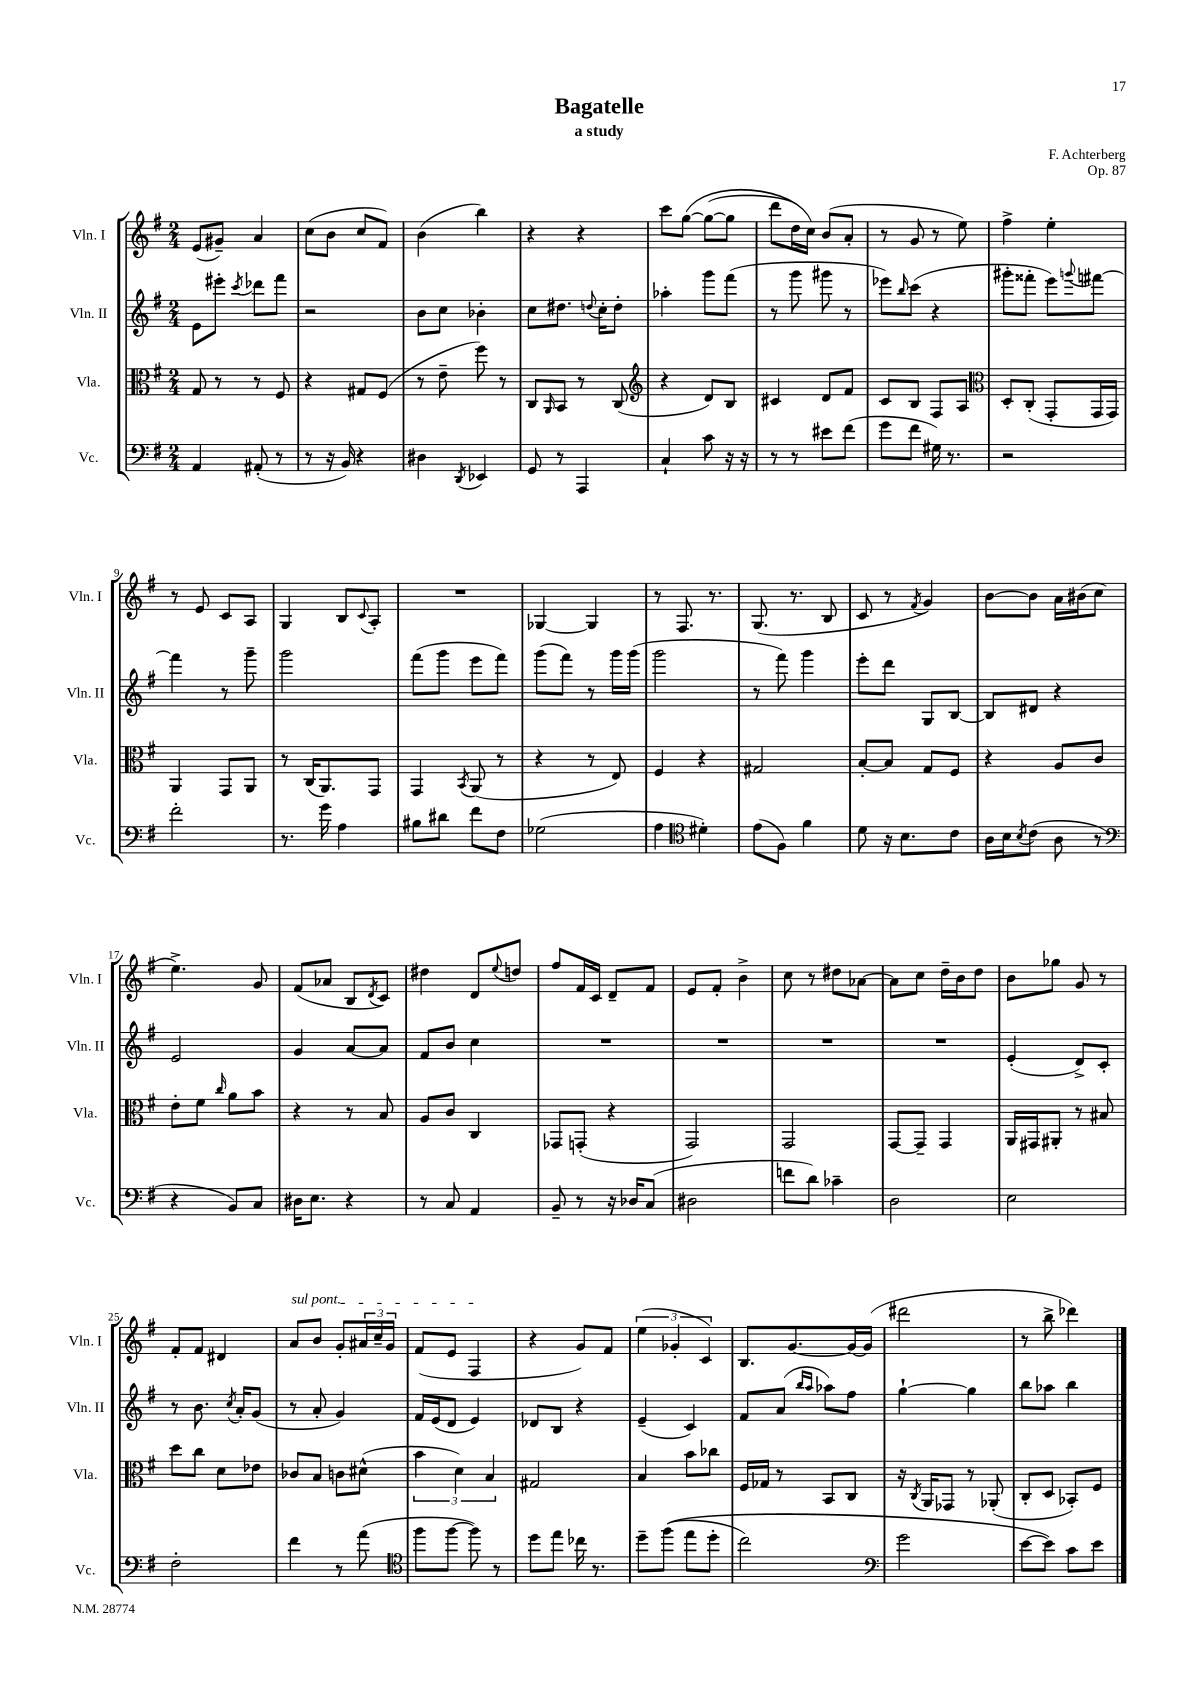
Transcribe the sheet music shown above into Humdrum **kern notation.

**kern	**kern	**kern	**kern
*staff4	*staff3	*staff2	*staff1
*clefF4	*clefC3	*clefG2	*clefG2
*k[f#]	*k[f#]	*k[f#]	*k[f#]
*M2/4	*M2/4	*M2/4	*M2/4
4AA	8G	8e	(8e
.	8r	8eee#'	8g#~)
.	.	8qccc	.
(8AA#'	8r	8ddd-	4a
8r	8F#	8fff#	.
=	=	=	=
8r	4r	2r	(8cc
16r	.	.	8b
16BB)	.	.	.
4r	8G#	.	8cc
.	(8F#	.	8f#)
=	=	=	=
4D#	8r	8b	(4b
.	8e~	8cc	.
8qDD	.	.	.
4EE-	8ff#)	4b-'	4bb)
.	8r	.	.
=	=	=	=
8GG	8C	8cc	4r
.	16qqAA	.	.
8r	8BB	8.dd#	.
4AAA	8r	.	4r
.	.	8qqdd	.
.	.	16cc'	.
.	(8C	8dd'	.
=	=	=	=
*	*clefG2	*	*
4C`	4r	4aa-'	8ccc
.	.	.	&([8gg
8c	8d)	8ggg	(8gg_
16r	8B	(8fff#	8gg]
16r	.	.	.
=	=	=	=
8r	4c#	8r	8ddd
8r	.	8ggg	16dd)
.	.	.	16cc&)
8e#	8d	8ggg#	(8b
(8f#	8f#	8r	8a'
=	=	=	=
8g	8c	8eee-)	8r
.	.	16qqbb	.
8f#	8B	(8ccc	8g
16G#)	8F#	4r	8r
8.r	.	.	.
.	8A	.	8ee)
=	=	=	=
*	*clefC3	*	*
2r	8D'	8ggg#'	4ff#^
.	(8C'	8fff##'	.
.	8GG'	8eee)	4ee'
.	.	8qqggg	.
.	16GG	[8fff#	.
.	16GG)	.	.
=	=	=	=
2f#'	4AA	4fff#]	8r
.	.	.	8e
.	8GG	8r	8c
.	8AA	8ggg~	8A
=	=	=	=
8.r	8r	2ggg	4G
.	(16C	.	.
16g	8.AA)	.	.
4A	.	.	8B
.	.	.	8qqc
.	8GG	.	8A'
=	=	=	=
8B#	4GG	(8fff#	2r
8d#	.	8ggg	.
.	8qBB	.	.
8f#	(8AA	8eee	.
8F#	8r	8fff#)	.
=	=	=	=
(2G-	4r	(8ggg	[4G-
.	.	8fff#)	.
.	8r	8r	4G-]
.	8E)	16ggg	.
.	.	(16ggg	.
=	=	=	=
4A	4F#	2ggg	8r
.	.	.	8.F#
*clefC4	*	*	*
4d#')	4r	.	.
.	.	.	8.r
=	=	=	=
(8e	2G#	8r	(8.G
8F#)	.	8fff#)	.
.	.	.	8.r
4f#	.	4ggg	.
.	.	.	8B
=	=	=	=
8d	[8B'	8eee'	8c
16r	8B]	8ddd	8r
8.B	.	.	.
.	.	.	8qf#
.	8G	8G	4g)
8c	8F#	[8B	.
=	=	=	=
16A	4r	8B]	[8b
16B	.	.	.
8qB	.	.	.
(8c	.	8d#	8b]
8A	8A	4r	16a
.	.	.	(16b#
8r	8c	.	8cc
=	=	=	=
*clefF4	*	*	*
4r	8e'	2e	4.ee^)
.	8f#	.	.
.	16qqcc	.	.
8BB)	8a	.	.
8C	8b	.	8g
=	=	=	=
16D#	4r	4g	(8f#
8.E	.	.	.
.	.	.	8a-
4r	8r	[8a	8B
.	.	.	8qd
.	8B	8a]	8c)
=	=	=	=
8r	8A	8f#	4dd#
8C	8c	8b	.
4AA	4C	4cc	8d
.	.	.	8qqee
.	.	.	8dd
=	=	=	=
8BB~	8GG-	2r	8ff#
8r	(8GG'	.	16f#
.	.	.	16c
16r	4r	.	8d~
16D-	.	.	.
(8C	.	.	8f#
=	=	=	=
2D#	2GG)	2r	8e
.	.	.	8f#'
.	.	.	4b^
=	=	=	=
8f	2GG	2r	8cc
8d)	.	.	8r
4c-~	.	.	8dd#
.	.	.	[8a-
=	=	=	=
2D	[8GG	2r	8a-]
.	8GG~]	.	8cc
.	4GG	.	16dd~
.	.	.	16b
.	.	.	8dd
=	=	=	=
2E	16AA	(4e'	8b
.	16GG#	.	.
.	8AA#'	.	8gg-
.	8r	8d^)	8g
.	8B#	8c'	8r
=	=	=	=
2F#'	8dd	8r	8f#'
.	8cc	8.b	8f#
.	8d	.	4d#
.	.	8qcc	.
.	.	16a'	.
.	8e-	(8g	.
=	=	=	=
4f#	8c-	8r	8a
.	8B	8a'	8b
8r	8c	4g)	8g'
(8a	(8d#^^	.	24a#
.	.	.	24cc~
.	.	.	24g
=	=	=	=
*clefC4	*	*	*
8ff#	6b	16f#	(8f#
.	.	(16e	.
[8ff#	.	8d	8e
.	6d)	.	.
8ff#])	.	4e)	4F#
.	6B	.	.
8r	.	.	.
=	=	=	=
8dd	2G#	8d-	4r
8ee	.	8B	.
16cc-	.	4r	8g)
8.r	.	.	.
.	.	.	8f#
=	=	=	=
8dd~	4B	(4e~	(6ee
&((8ff#	.	.	.
.	.	.	6g-'
8ee	8b	4c)	.
.	.	.	6c)
8dd'	8cc-	.	.
=	=	=	=
2cc)	16F#	8f#	8.B
.	16G-	.	.
.	8r	(8a	.
.	.	.	[8.g
.	.	16qqbb	.
.	.	16qqaa	.
.	8BB	8aa-)	.
.	8C	8ff#	16g_
.	.	.	(16g]
=	=	=	=
*clefF4	*	*	*
2g	16r	[4gg`	2ddd#
.	8qC	.	.
.	16AA	.	.
.	8GG-	.	.
.	8r	4gg]	.
.	(8AA-'	.	.
=	=	=	=
[8e	8C'	8bb	8r
8e]&)	8D	8aa-	8bb^
8c	8BB-')	4bb	4ddd-)
8e	8F#	.	.
==	==	==	==
*-	*-	*-	*-
